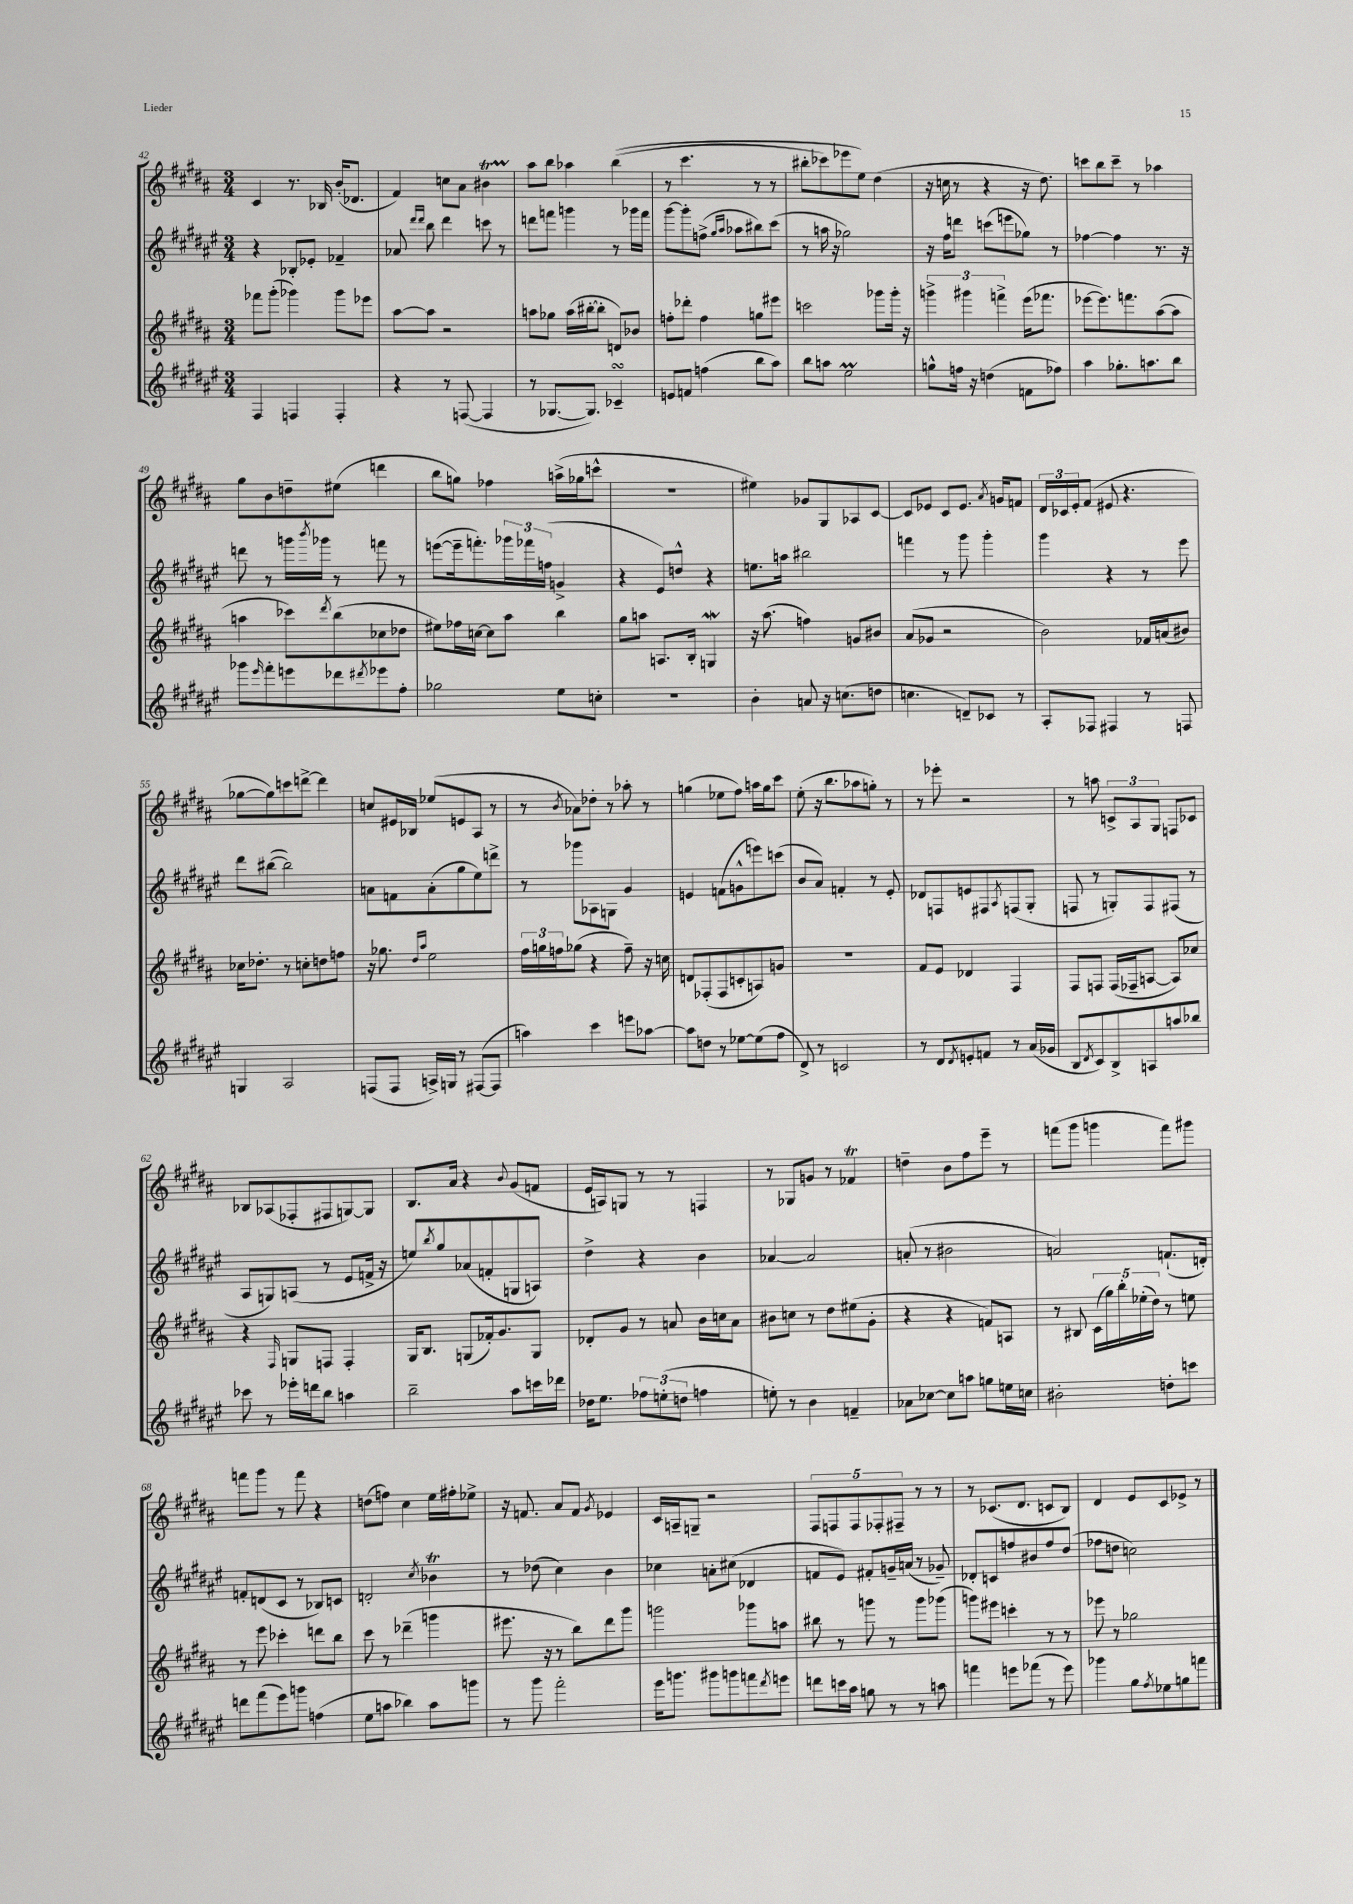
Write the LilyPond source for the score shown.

<<
\new StaffGroup <<
\new Staff = "s0" {
    \clef treble \key b \major \numericTimeSignature \time 3/4
    cis'4 r8. bes16 b'16-.( des'8. |
    fis'4) c''8 ais'8 bis'4\startTrillSpan |
    ais''8\stopTrillSpan b''8 aes''4 b''4(\( |
    r8 cis'''4. r8 r8 |
    bis''8-. ces'''8) ees'''8 e''8\) dis''4( |
    r16 c''16 r8 r4 r16 dis''8.) |
    c'''8 b''8 c'''8-- r8 aes''4 |
    gis''8 b'8 d''8-- eis''8( d'''4 |
    b''8 g''8) fes''4 a''16->( ges''16 c'''8-^ |
    R2. |
    eis''4) ges'8 gis8 aes8 cis'8~ |
    cis'8 ees'8 cis'8 ees'8. \acciaccatura { ais'8 } g'16 f'8 |
    \tuplet 3/2 { dis'16 ces'16 e'16-. } fis'8( eis'8 r4. |
    ges''8~ ges''8) c'''8 d'''8~-> d'''4 |
    c''8 eis'16 bes16 ees''8( e'8 ais8 r8 |
    r8 \acciaccatura { b'8 } aes'8) des''8-. r8 aes''8-. r8 |
    g''4( ees''8 fis''8) a''16 g''16 cis'''8 |
    e''8-.( r16 b''8. aes''8 g''8-.) r8 |
    r8 ees'''8-. r2 |
    r8 a''8 \tuplet 3/2 { c'8-> ais8 gis8 } f8 ces'8 |
    bes8 aes8( fes8-. fis8 g8~) g8 |
    b8. ais'16 r4 \appoggiatura { b'8 } gis'8( f'8 |
    e'16 a16) g8 r8 r8 f4 |
    r8 ges8 g'8 r8 fes'4\trill |
    d''4-- b'8 fis''8 e'''8-- r8 |
    f'''8( gis'''8 g'''4 f'''8) gis'''8 |
    f'''8 gis'''8 r8 f'''8 r4 |
    d''8( f''8) cis''4 e''16 fis''16-. ees''8-> |
    r16 f'8. ais'8 f'8 \acciaccatura { gis'8 } ees'4 |
    cis'16 a16-- g8-- r2 |
    \tuplet 5/4 { fis8 f8 f8 fes8-. fis8-- } r8 r8 |
    r8 ces'8.( dis'8. c'8 b8) |
    dis'4 e'8 cis'8 ees'8-> r8 \bar "|." |
}
\new Staff = "s1" {
    \clef treble \key fis \major \numericTimeSignature \time 3/4
    r4 bes8-. ees'8-. fes'4-- |
    aes'8 \grace { dis'''16 dis'''16 } b''8 dis'''4 c'''8 r8 |
    d'''8 f'''8 g'''4 r8 ges'''16 f'''16 |
    gis'''8~ gis'''8-. f''8->( \grace { gis''16 ais''16 } aes''8 bis''8) cis'''8( |
    r8 a''16 r16 ges''2) |
    r16 fis''16 d'''8 c'''8( e'''8 ges''8) r8 |
    fes''4~ fes''4 r8. r16 |
    d'''8 r8 g'''16 \acciaccatura { b'''8 } ges'''16 r8 f'''8 r8 |
    e'''8~( e'''16-- f'''8.-.) \tuplet 3/2 { ges'''16 fes'''16 f''16( } g'4-> |
    r4 eis'8) d''8-^ r4 |
    e''8. a''16 bis''2 |
    f'''4 r8 gis'''8 gis'''4-. |
    gis'''4 r4 r8 eis'''8 |
    dis'''8 bis''8~( bis''2) |
    a'8 f'8 a'8-.( gis''8 eis''8) d'''8-> |
    r8 ges'''8 aes8 g8 gis'4 |
    e'4 f'8( g'8-^ e'''8) c'''8( |
    b'8 ais'8) f'4-. r8 eis'8-. |
    des'8 f8 e'8 fis8 \acciaccatura { ais8 } f8( gis8-. |
    f8 r8 g8-.) f8 fis8( r8 |
    ais8 g8) a8( r8 eis'8 f'16-> r16 |
    e''8) \acciaccatura { b''8 } gis''8 aes'8( f'8-. g8 a8) |
    dis''4-> r4 b'4 |
    aes'4~ aes'2 |
    a'8-.( r8 bis'2 |
    a'2) f'8.-!( d'16-.) |
    f'8-. d'8( cis'8 r8 bes8) c'8 |
    d'2-. \acciaccatura { cis''8 } bes'4\trill |
    r8 des''8( cis''4) b'4 |
    ces''4 a'8-. cis''8( des'4 |
    f'8 eis'8) fis'8-. g'16-- a'16( r8 ges'8--) |
    des'8-. c'8 f''8 bis'8 f''8 dis''8( |
    fes''8 d''8 c''2) \bar "|." |
}
\new Staff = "s2" {
    \clef treble \key b \major \numericTimeSignature \time 3/4
    fes'''8 gis'''8-.( ges'''4) ges'''8 ees'''8 |
    ais''8~ ais''8 r2 |
    a''8 ges''8 a''16( bis''16~-. bis''8-. d'8) bes'8 |
    f''8-. des'''8-. f''4 g''8 eis'''8 |
    c'''2 ges'''8 ges'''16-. r16 |
    \tuplet 3/2 { g'''4-> gis'''4 f'''4-> } e'''16( fes'''8. |
    ees'''8~ ees'''8.) f'''8. ais''8~( ais''8 |
    a''4 ces'''8) \acciaccatura { dis'''8 } b''8( ces''8 des''8 |
    eis''8) fes''16 c''16~ c''8 ais''8 b''4 |
    gis''8 a''8 a8. b16-. g4\mordent |
    r16 ais''8.( f''4) g'8 bis'8 |
    ais'8( ges'8 r2 |
    b'2) fes'16 a'16( bis'8) |
    ces''16 des''8.-. r8 c''8-. d''8 f''8 |
    r16 ges''8. \grace { dis''16 ais''16 } e''2 |
    \tuplet 3/2 { fis''16 g''16 f''16 } ges''8( r4 f''8--) r16 c''16 |
    d'8 fes8-.( fes8 c'8-. a8) g'8 |
    R2. |
    fis'8 e'8 des'4 fis4 |
    fis8 f8 f16( fes16-- a8~ a8) ces''8 |
    r4 \grace { fis16 } g8 f8 f4-. |
    gis16 b8. g8( fes'16-.) gis'8. g8 |
    des'8-. gis'8 r8 a'8 b'16 c''16 a'8 |
    bis'8 c''8 r8 dis''8 eis''8( gis'8-. |
    r4 r4 f'8) a8 |
    r8 bis8 \tuplet 5/4 { cis'16( gis''16) b''16-. ees''16-.( dis''16) } r8 e''8 |
    r8 e'''8 ces'''4-. d'''8 b''8 |
    cis'''8 r8 des'''4--( g'''4 |
    eis'''8. r16 r8 b''8) dis'''8 gis'''8 |
    g'''2 ges'''8 a''8 |
    bis''8 r8 g'''8 r8 g'''8 ges'''8( |
    g'''8) eis'''8 c'''4-. r8 r8 |
    ees'''8 r8 ges''2 \bar "|." |
}
\new Staff = "s3" {
    \clef treble \key fis \major \numericTimeSignature \time 3/4
    fis4 f4 f4-. |
    r4 r8 f8~( f4 |
    r8 ges8.~ ges8.) ces'4--\turn |
    e'8 f'8 f''4( b''8 ais''8) |
    b''8 a''8 eis''2\prall |
    g''8-^ f''16 r16 d''4( f'8 fes''8) |
    ais''4 ges''8.-. a''8. b''8 |
    ges'''8 \grace { eis'''16 } fis'''8-. e'''8 des'''8 \acciaccatura { dis'''8 } ees'''8 fis''8-. |
    ges''2 eis''8 c''8-. |
    R2. |
    b'4-. a'8 r16 c''8.( d''8 |
    c''4. d'8--) ces'8 r8 |
    ais8-. fes8 fis4 r8 f8 |
    g4 ais2 |
    f8( f8 a16->) g16 r8 fis8~( fis8 |
    a''4) cis'''4 e'''8 aes''8~ |
    aes''8 d''8 r8 ees''8~ ees''8( fis''8 |
    dis'8->) r8 c'2 |
    r8 dis'8 \acciaccatura { dis'8 } e'8-. f'8 r8 ais'16( ges'16 |
    b8 \acciaccatura { dis'8 } cis'8) b8-> a8 a''8 bes''8 |
    ces'''8 r8 ees'''16-. d'''16 b''8 a''4 |
    b''2-- ais''8 c'''16 des'''16 |
    des''16 eis''8. \tuplet 3/2 { fes''8 e''8-.( d''8 } f''4 |
    e''8-.) r8 b'4 f'4-- |
    aes'8 ces''8~ ces''8 a''8 g''8 e''16 c''16 |
    bis'2-. d''8-. c'''8 |
    d'''8 fis'''8( eis'''8) g'''8 f''4( |
    eis''8 a''8 bes''4) a''8 g'''8 |
    r8 gis'''8 fis'''2-. |
    eis'''16 g'''8. gis'''8 g'''8 f'''8 \acciaccatura { dis'''8 } e'''8 |
    d'''8 c'''16 ais''16 g''8 r8 r8 a''8 |
    f'''4 e'''8 fes'''8( r8 e'''8) |
    ges'''4 gis''8 \acciaccatura { fis''8 } ees''8 g''8 f'''8 \bar "|." |
}
>>
>>
\layout { \context { \Score currentBarNumber = #42 } }
